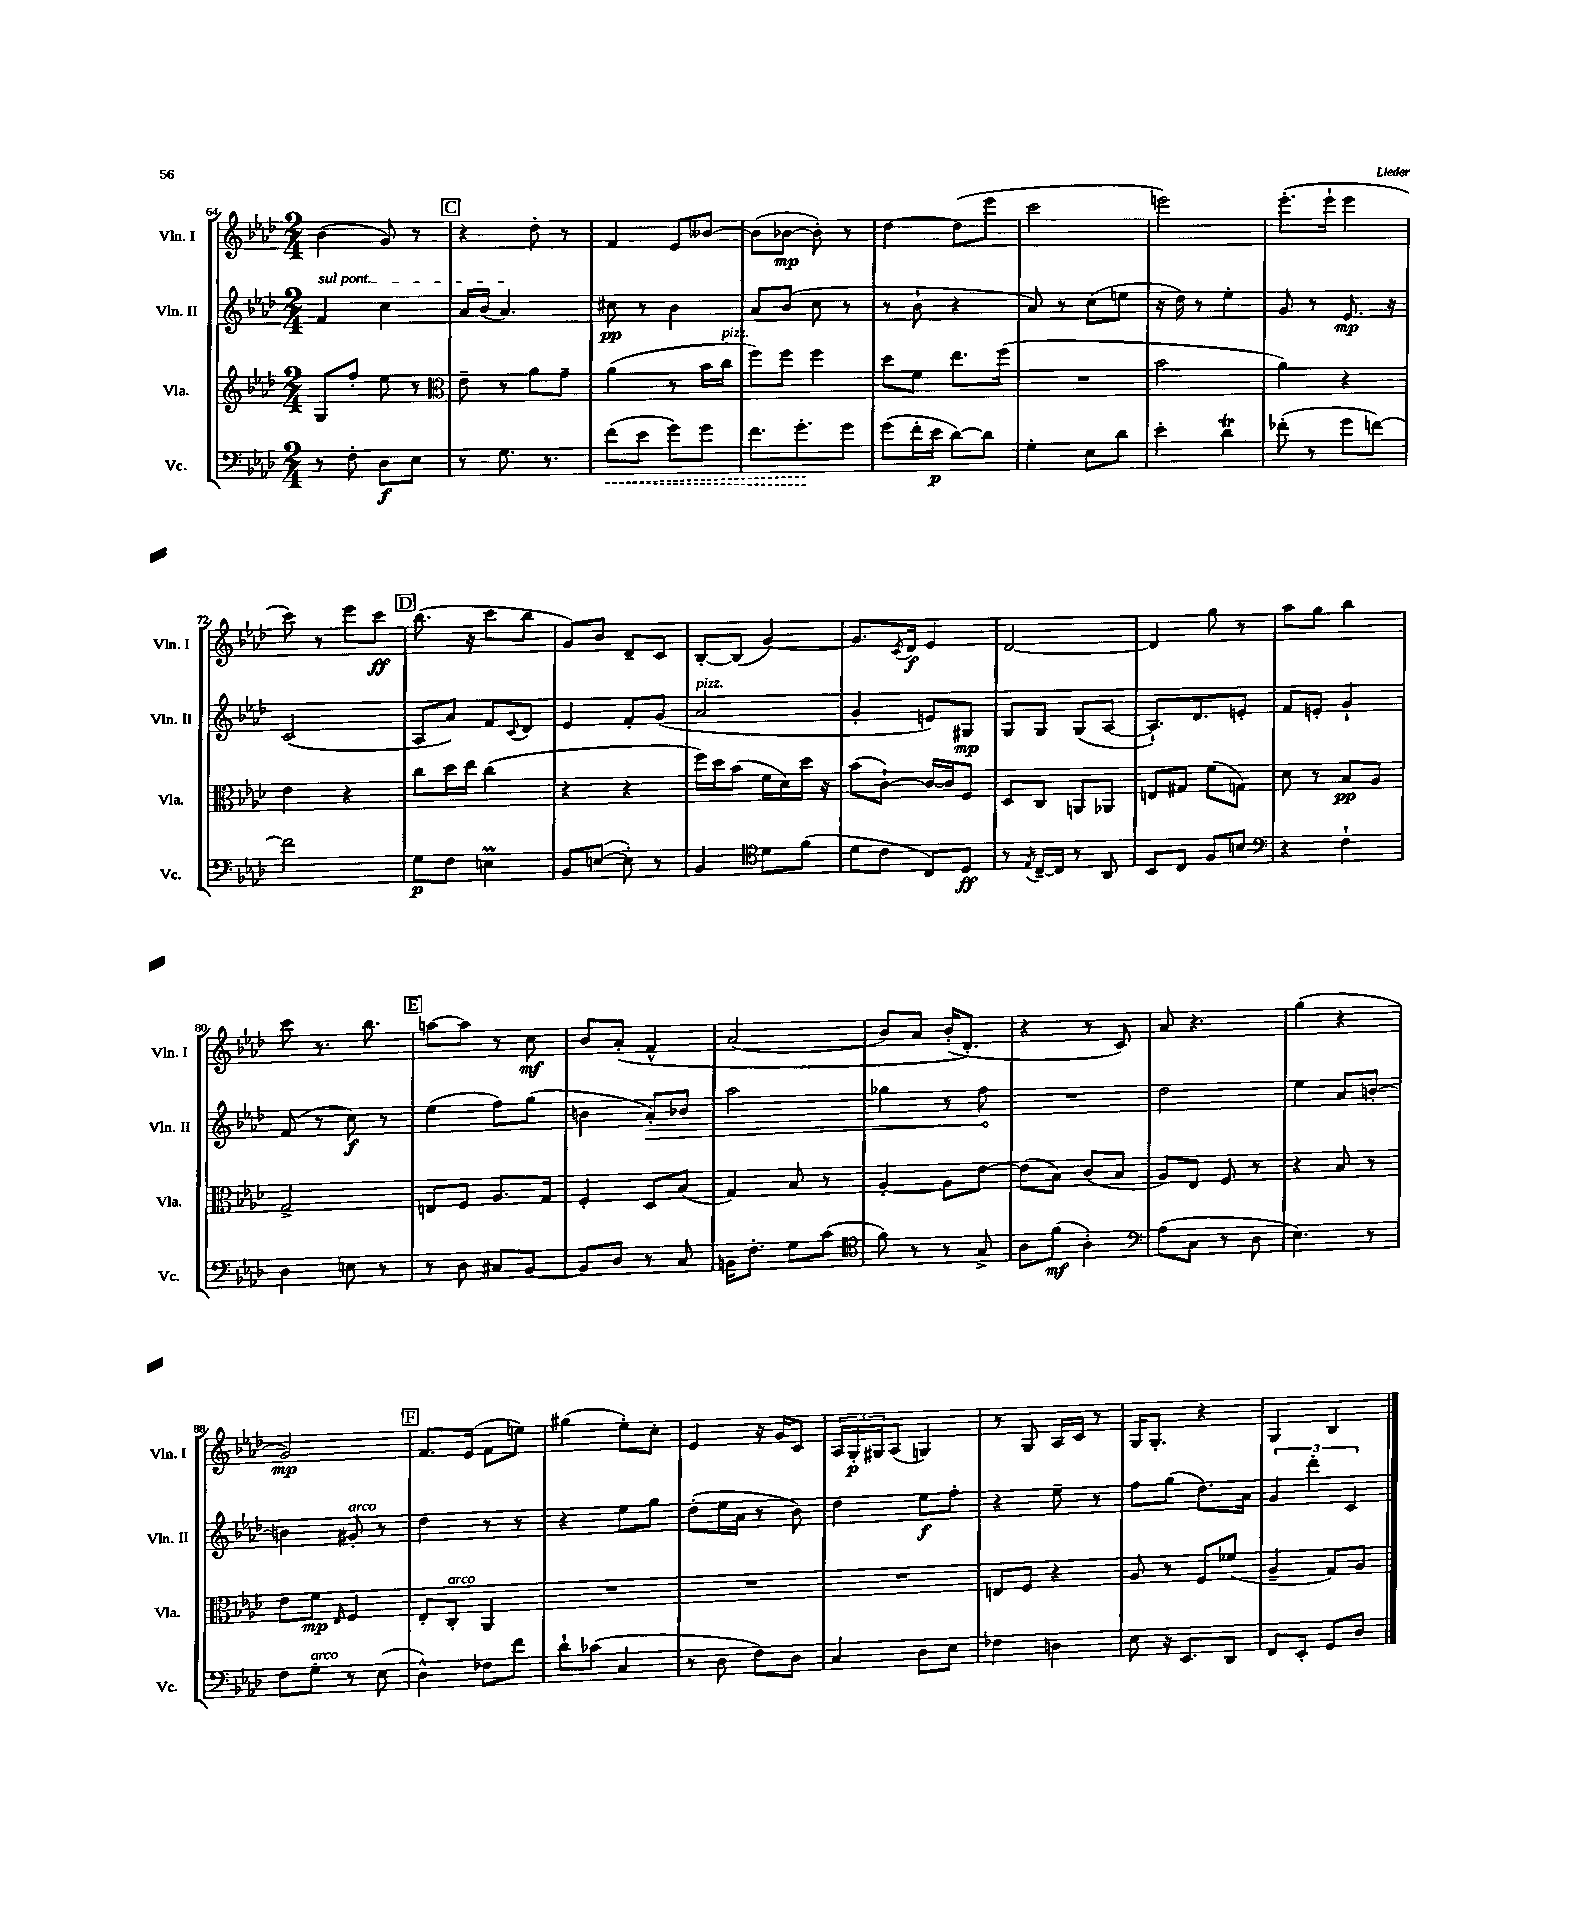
<<
\new StaffGroup <<
\new Staff = "s0" \with { instrumentName = "Vln. I" shortInstrumentName = "Vln. I" } {
    \clef treble \key aes \major \numericTimeSignature \time 2/4
    bes'4( g'8) r8 |
    \mark \markup { \box "C" } r4 des''8-. r8 |
    f'4 ees'8 beses'8~ |
    beses'8( bes'8~\mp bes'8-.) r8 |
    des''4~ des''8( ees'''8 |
    c'''2 |
    e'''2) |
    ees'''8.-.( ees'''16-! ees'''4 |
    c'''8) r8 ees'''8 c'''8\ff |
    \mark \markup { \box "D" } bes''8.( r16 c'''8 bes''8 |
    g'8) bes'8 des'8-- c'8 |
    bes8~-. bes8( g'4~) |
    g'8. \acciaccatura { c'8 } des'16\f ees'4 |
    des'2~ |
    des'4 g''8 r8 |
    aes''8 g''8 bes''4 |
    c'''8 r8. bes''8. |
    \mark \markup { \box "E" } a''8~ a''8 r8 c''8\mf |
    bes'8 aes'8-.\( f'4-^ |
    aes'2( |
    bes'8) aes'8 bes'16-.( des'8.-.\) |
    r4 r8 c'8) |
    aes'8 r4. |
    g''4( r4 |
    g'2\mp) |
    \mark \markup { \box "F" } f'8. ees'16( f'8 e''8) |
    gis''4( ees''8-.) c''8-. |
    ees'4 r16 g'16 c'8 |
    \tuplet 3/2 { aes16 g16-.\p gis16 } aes8( g4) |
    r8 g8 aes16 c'16 r8 |
    g16 g8.-. r4 |
    g4 bes4 \bar "|." |
}
\new Staff = "s1" \with { instrumentName = "Vln. II" shortInstrumentName = "Vln. II" } {
    \clef treble \key aes \major \numericTimeSignature \time 2/4
    \once \override TextSpanner.bound-details.left.text = \markup { \italic "sul pont." } f'4\startTextSpan c''4 |
    \mark \markup { \box "C" } aes'16 bes'16( aes'4.\stopTextSpan) |
    cis''8\pp r8 bes'4 |
    aes'8 bes'8( c''8 r8 |
    r8 bes'8-! r4 |
    aes'8) r8 c''8( e''8 |
    r16 des''16) r8 ees''4-. |
    g'8 r8 ees'8.\mp r16 |
    c'2( |
    \mark \markup { \box "D" } aes8 aes'8) f'8 \appoggiatura { c'8 } des'8 |
    ees'4 f'8-. g'8( |
    aes'2^\markup { \italic "pizz." } |
    g'4-. e'8) gis8\mp |
    g8 g8 g8( aes8~ |
    aes8.-!) des'8. e'8-. |
    f'8 e'8-. g'4-! |
    f'8( r8 c''8\f) r8 |
    \mark \markup { \box "E" } ees''4( f''8) g''8( |
    b'4 \once \override Hairpin.circled-tip = ##t aes'8-.\>) bes'8 |
    aes''2 |
    ges''4 r8 f''8\! |
    R2 |
    des''2 |
    ees''4 aes'8 b'8~-. |
    b'4 gis'8-.^\markup { \italic "arco" } r8 |
    \mark \markup { \box "F" } des''4 r8 r8 |
    r4 ees''8 g''8 |
    des''8-.( ees''16 aes'16 r8 bes'8) |
    des''4 ees''8\f f''8-. |
    r4 ees''8-- r8 |
    f''8 g''8( des''8.) aes'16 |
    \tuplet 3/2 { g'4 des'''4-. c'4 } \bar "|." |
}
\new Staff = "s2" \with { instrumentName = "Vla." shortInstrumentName = "Vla." } {
    \clef treble \key aes \major \numericTimeSignature \time 2/4
    g8 f''8-. ees''8 r8 |
    \mark \markup { \box "C" } \clef alto ees'8-- r8 aes'8 g'8-- |
    aes'4( r8 bes'16 c''16^\markup { \italic "pizz." } |
    f''8) f''8 f''4 |
    des''8 f'8 ees''8. f''16( |
    R2 |
    bes'2 |
    aes'4) r4 |
    ees'4 r4 |
    \mark \markup { \box "D" } c''8 des''16 ees''16 c''4( |
    r4 r4 |
    f''16) des''16 bes'8( f'16 des'16) des''16 r16 |
    bes'8( c'8~-!) c'16~ c'16 f8 |
    des8 c8 a,8 aes,8 |
    e8 gis8 f'8( g8) |
    des'8 r8 bes8\pp aes8 |
    g2-> |
    \mark \markup { \box "E" } e8 f8 aes8. g16 |
    f4-. des8 bes8( |
    g4) bes8 r8 |
    aes4~-. aes8 ees'8~ |
    ees'8( bes8) c'8( bes8 |
    aes8) ees8 f8 r8 |
    r4 bes8 r8 |
    ees'8 f'8\mp \grace { ees16 } f4 |
    \mark \markup { \box "F" } ees8-. c8-.^\markup { \italic "arco" } aes,4 |
    R2 |
    R2 |
    R2 |
    e8 f8 r4 |
    aes8 r8 f8 fes'8( |
    aes4-- g8) aes8 \bar "|." |
}
\new Staff = "s3" \with { instrumentName = "Vc." shortInstrumentName = "Vc." } {
    \clef bass \key aes \major \numericTimeSignature \time 2/4
    r8 f8-. des8\f ees8 |
    \mark \markup { \box "C" } r8 g8. r8. |
    \once \override Hairpin.style = #'dashed-line f'8\<( ees'8 g'8) g'8 |
    f'8. g'8.-.\! g'8 |
    g'8( f'16-. ees'16\p des'8~) des'8 |
    g4-. ees8 des'8 |
    ees'4-. des'4\trill |
    fes'8-.( r8 g'8 f'8~) |
    f'2 |
    \mark \markup { \box "D" } g8\p f8 e4\prall |
    bes,8 e8~( e8-.) r8 |
    bes,4 \clef tenor des'8 f'8( |
    des'8 c'8 c8) des8\ff |
    r8 \acciaccatura { ees8 } c16~-- c16 r8 aes,8 |
    bes,8 c8 f8 b8 |
    \clef bass r4 f4-! |
    des4 e8 r8 |
    \mark \markup { \box "E" } r8 des8 cis8 bes,8~ |
    bes,8 des8 r8 c8 |
    b,16 f8.-. g8 c'8( |
    \clef tenor f'8) r8 r8 g8-> |
    aes8 f'8\mf( aes4-.) |
    \clef bass aes8( c8 r8 des8 |
    ees4.) r8 |
    f8 g8-.^\markup { \italic "arco" } r8 ees8( |
    \mark \markup { \box "F" } des4-^) fes8 f'8 |
    des'8-! ces'8( c4 |
    r8 des8 f8) des8 |
    c4 des8 ees8 |
    fes4 d4 |
    ees8 r16 ees,8. des,8 |
    f,8 ees,8-. g,8 des8 \bar "|." |
}
>>
>>
\layout { \context { \Score currentBarNumber = #64 } }
